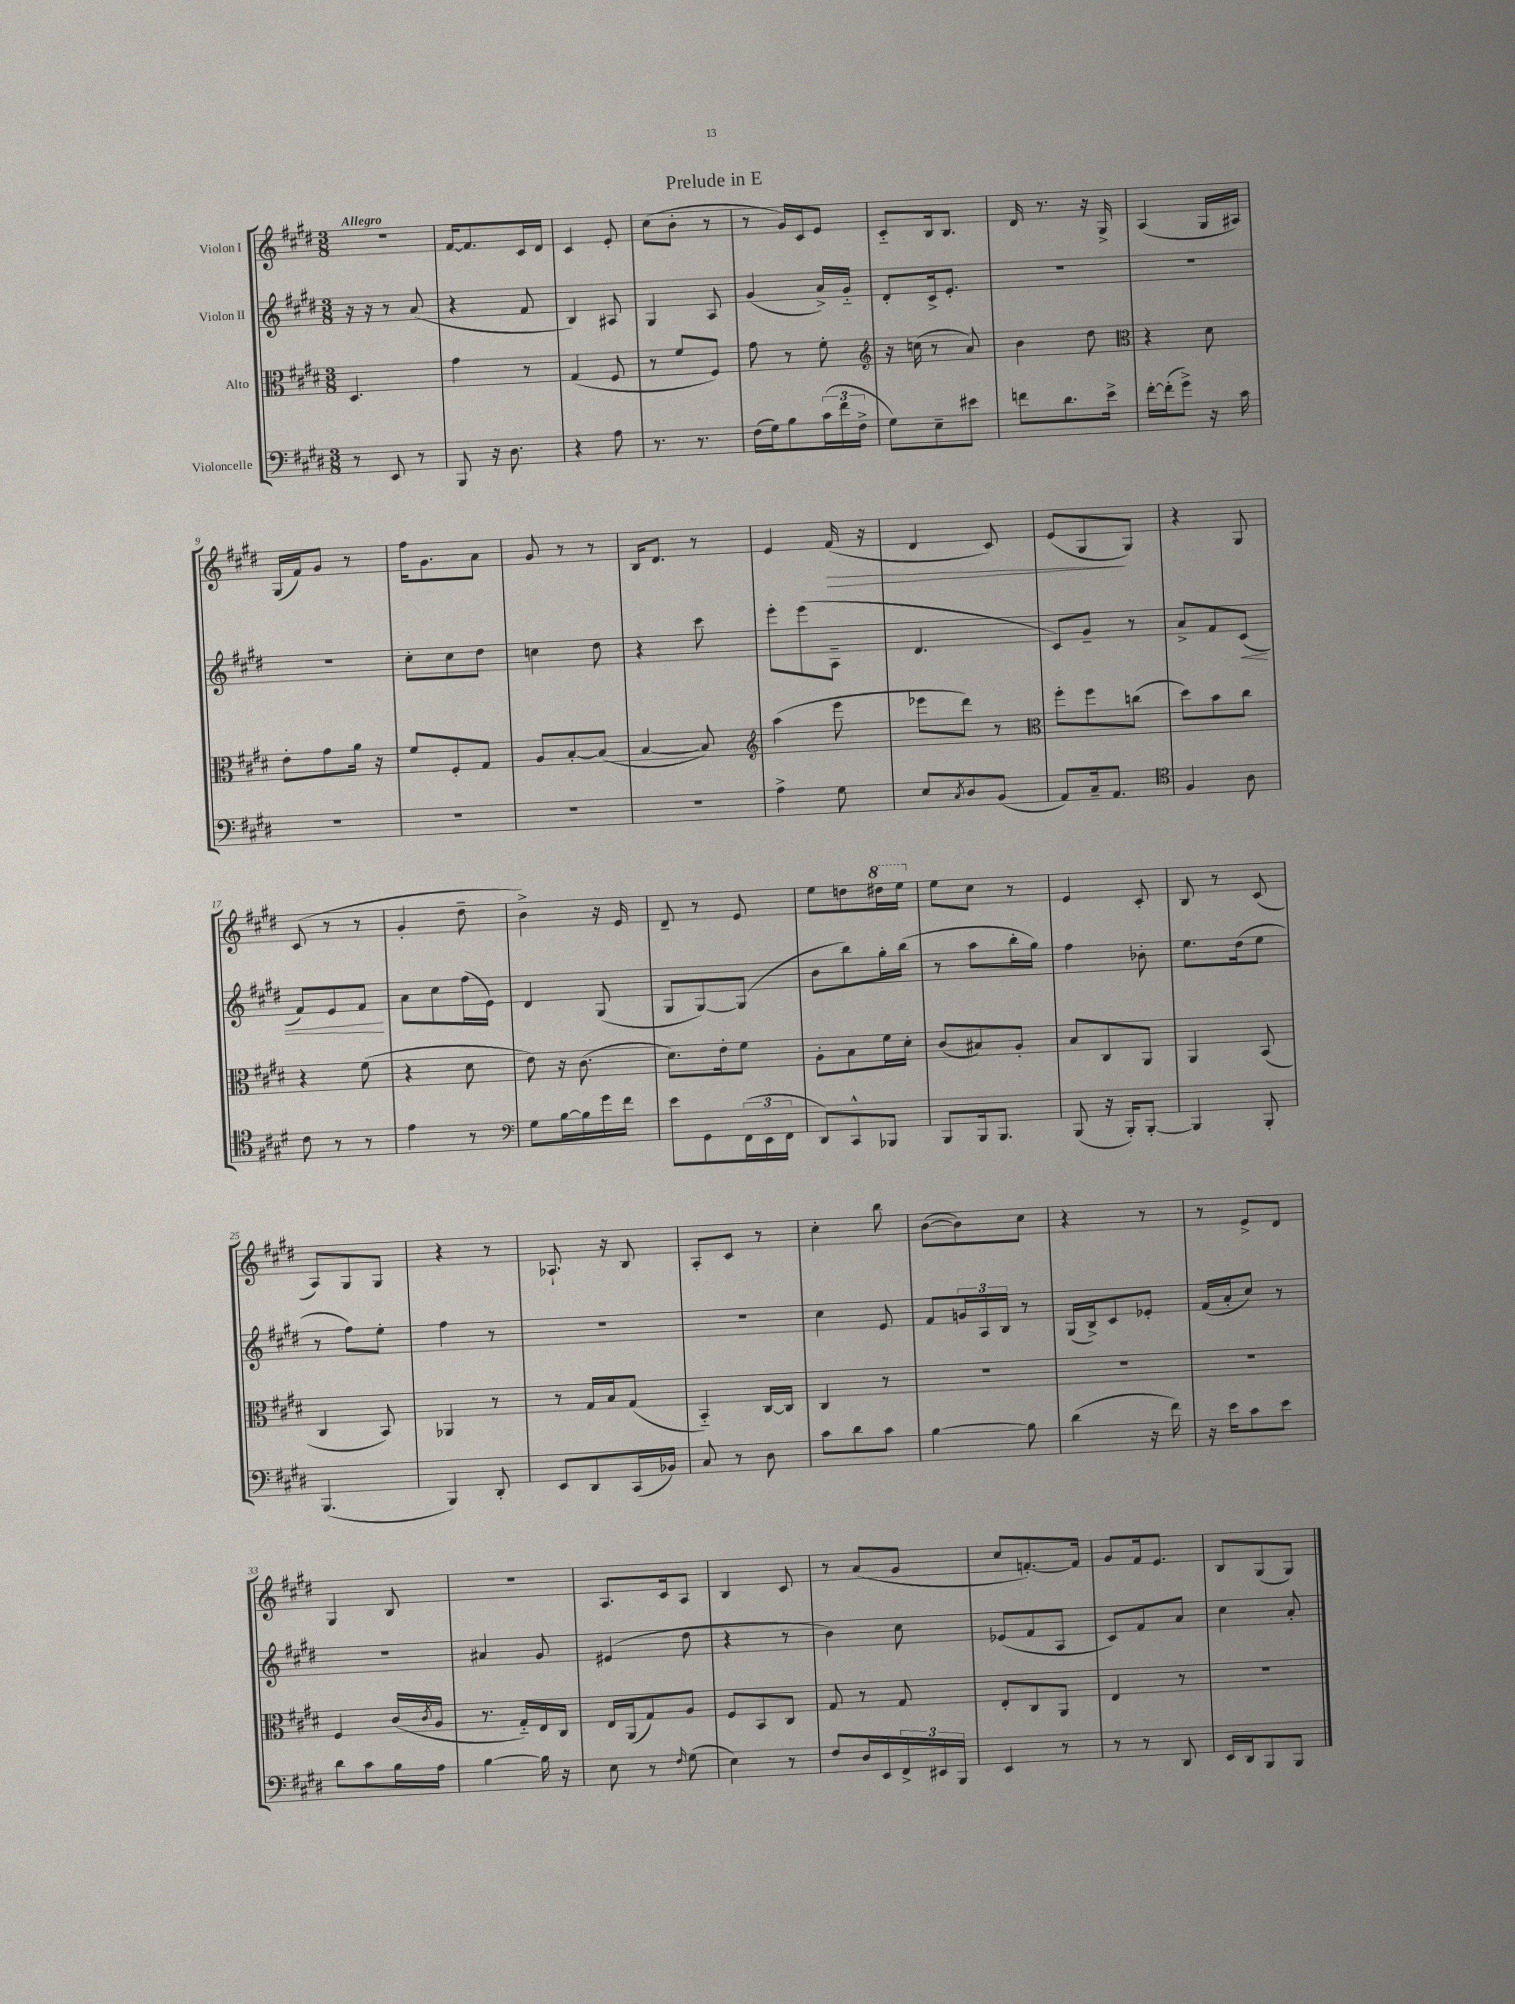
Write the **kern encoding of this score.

**kern	**kern	**kern	**dynam	**kern	**dynam
*part4	*part3	*part2	*part2	*part1	*part1
*staff4	*staff3	*staff2	*staff2	*staff1	*staff1
*I"Violoncelle	*I"Alto	*I"Violon II	*	*I"Violon I	*
*clefF4	*clefC3	*clefG2	*	*clefG2	*
*k[f#c#g#d#]	*k[f#c#g#d#]	*k[f#c#g#d#]	*	*k[f#c#g#d#]	*
*M3/8	*M3/8	*M3/8	*	*M3/8	*
=1	=1	=1	=1	=1	=1
!	!	!	!	!LO:TX:a:B:t=Allegro	!
8r	4.D#/	16r	.	4.r	.
.	.	16r	.	.	.
8EE/	.	8r	.	.	.
8r	.	(8a/	.	.	.
=2	=2	=2	=2	=2	=2
8BBB/	4g#\	4r	.	[16f#/KL	.
.	.	.	.	8.f#/]	.
16r	.	.	.	.	.
8.D#\	.	.	.	.	.
.	8r	8f#/	.	16c#/L	.
.	.	.	.	16d#/JJ	.
=3	=3	=3	=3	=3	=3
4r	(4G#/	4B/)	.	4c#/	.
8A\	8F#/	8A#X/	.	8e'/	.
=4	=4	=4	=4	=4	=4
8.r	8r	4G#/	.	(8cc#\L	.
.	8f#/L	.	.	8b'\J	.
8.r	.	.	.	.	.
.	8F#/J)	8A/	.	8r	.
=5	=5	=5	=5	=5	=5
(16F#\LL	8g#\	(4g#/	.	8r	.
16G#\J)	.	.	.	.	.
8B\	8r	.	.	16g#/LL)	.
.	.	.	.	16c#/J	.
(24c#\L	8f#'\	16a^/LL)	.	8e/J	.
24f#\	.	.	.	.	.
.	.	16g#/JJ	.	.	.
24F#^\JJ	.	.	.	.	.
=6	=6	=6	=6	=6	=6
*	*clefG2	*	*	*	*
8G#\L)	16r	8d#'/L	.	8c#/L	.
.	(16ccn\	.	.	.	.
8E~\	8r	16c#^/k	.	16B/k	.
.	.	8.e'/J	.	8.B/J	.
8e#X\J	8a/)	.	.	.	.
=7	=7	=7	=7	=7	=7
8fn\L	4b\	4.r	.	16d#/	.
.	.	.	.	8.r	.
8.d#\	.	.	.	.	.
.	8dd#\	.	.	16r	.
16e^\Jk	.	.	.	16G#^/	.
=8	=8	=8	=8	=8	=8
*	*clefC3	*	*	*	*
[16f#'\LL	4r	4.r	.	(4A/	.
(16f#'\J]	.	.	.	.	.
8g#^\J)	.	.	.	.	.
16r	8d#\	.	.	16G#/LL	.
16c#\	.	.	.	16A#X/JJ)	.
!!LO:LB:g=z
=9	=9	=9	=9	=9	=9
4.r	8e'\L	4.r	.	(16G#/LL	.
.	.	.	.	16f#/J)	.
.	8g#\	.	.	8g#/J	.
.	16a\Jk	.	.	8r	.
.	16r	.	.	.	.
=10	=10	=10	=10	=10	=10
4.r	8f#/L	8cc#'\L	.	16ff#\KL	.
.	.	.	.	8.g#\	.
.	8F#'/	8cc#\	.	.	.
.	8G#/J	8dd#\J	.	8a\J	.
=11	=11	=11	=11	=11	=11
4.r	8A/L	4ccn\	.	8g#/	.
.	[8B'/	.	.	8r	.
.	(8B/J]	8dd#\	.	8r	.
=12	=12	=12	=12	=12	=12
4.r	[4B/	4r	.	16B/KL	.
.	.	.	.	8.d#/J	.
.	8B/])	8ccc#\	.	8r	.
=13	=13	=13	=13	=13	=13
*	*clefG2	*	*	*	*
4A^\	(4aa\	8eee'\L	.	4e/	.
.	.	(8eee\	.	.	.
!	!	!	!	!	!LO:HP:b
8G#\	8eee\	8A~\J	.	(16f#/	>
.	.	.	.	16r	.
=14	=14	=14	=14	=14	=14
8E/L	8eee-X\L	4.d#/	.	4d#/	.
8qC#/	.	.	.	.	.
8D#/	8ddd#\J)	.	.	.	.
(8BB/J	8r	.	.	8c#/)	.
=15	=15	=15	=15	=15	=15
*	*clefC3	*	*	*	*
8AA/L)	8ff#'\L	8c#/L)	.	(8e/L	.
16C#~/k	8ff#\	8g#~/J	.	8G#/	.
8.AA/J	.	.	.	.	.
.	(8ccn\J	8r	.	8G#/J)	]
=16	=16	=16	=16	=16	=16
*clefC4	*	*	*	*	*
4F#/	8dd#\L)	8a^/L	.	4r	.
.	8b\	8f#/	.	.	.
!	!	!	!LO:HP:b	!	!
8A\	8cc#\J	(8c#/J	<	8G#/	.
!!LO:LB:g=z
=17	=17	=17	=17	=17	=17
8c#\	4r	8f#/L)	.	(8c#/	.
8r	.	8e/	.	8r	.
8r	(8f#\	8f#/J	.	8r	.
.	.	.	[	.	.
=18	=18	=18	=18	=18	=18
4e\	4r	8a\L	.	4g#'/	.
.	.	8cc#\	.	.	.
8r	8d#\	(16ff#\L	.	8dd#~\	.
.	.	16e\JJ)	.	.	.
=19	=19	=19	=19	=19	=19
*clefF4	*	*	*	*	*
8G#\L	8e\)	4d#/	.	4b^\)	.
[16B\L	16r	.	.	.	.
16B\]	(8.c#\	.	.	.	.
16g#\	.	(8G#/	.	16r	.
16f#\JJ	.	.	.	16e/	.
=20	=20	=20	=20	=20	=20
8e\L	8.d#\L)	8G#/L	.	8d#~/	.
8GG#\	.	[8G#/)	.	8r	.
.	16e'\k	.	.	.	.
(24FF#\L	8f#\J	(8G#/J]	.	8e/	.
24EE\	.	.	.	.	.
24FF#\JJ	.	.	.	.	.
=21	=21	=21	=21	=21	=21
8DD#/L)	8A'\L	8b\L	.	8ee\L	.
8CC#^^/	8B\	8bb\)	.	8ddn\	.
*	*	*	*	*8va	*
8BBB-X/J	16f#\L	16gg#'\L	.	16ddd#X\L	.
.	16d#'\JJ	(16bb\JJ	.	16eee\JJ	.
=22	=22	=22	=22	=22	=22
*	*	*	*	*X8va	*
8BBB/L	(8c#/L	8r	.	8ee\L	.
16BBB/k	8B#X/)	8aa\L	.	8cc#\J	.
8.BBB/J	.	.	.	.	.
.	8A'/J	16bb'\L	.	8r	.
.	.	16gg#\JJ)	.	.	.
=23	=23	=23	=23	=23	=23
(8BBB/	8B/L	4ff#\	.	4e/	.
16r	8C#/	.	.	.	.
16BBB'/KL)	.	.	.	.	.
[8BBB'/J	8AA/J	8b-X'\	.	8c#'/	.
=24	=24	=24	=24	=24	=24
4BBB/]	4AA/	8.ee\L	.	8B/	.
.	.	.	.	8r	.
.	.	(16dd#\k	.	.	.
8BBB'/	(8BB/	8ee\J	.	(8c#/	.
!!LO:LB:g=z
=25	=25	=25	=25	=25	=25
(4.BBB/	4C#/	8r	.	8A/L)	.
.	.	8ff#\L)	.	8G#/	.
.	8BB/)	8ee'\J	.	8G#/J	.
=26	=26	=26	=26	=26	=26
4BBB/)	4AA-X/	4ff#\	.	4r	.
8DD#'/	8r	8r	.	8r	.
=27	=27	=27	=27	=27	=27
8EE/L	8r	4.r	.	8.A-X`/	.
8DD#/	16G#/LL	.	.	.	.
.	16B/J	.	.	16r	.
(16CC#/L	(8G#/J	.	.	8B/	.
16BB-X/JJ)	.	.	.	.	.
=28	=28	=28	=28	=28	=28
8C#/	4BB/)	4.r	.	8A'/L	.
8r	.	.	.	8c#/J	.
8D#\	[16C#/LL	.	.	8r	.
.	16C#/JJ]	.	.	.	.
=29	=29	=29	=29	=29	=29
8c#\L	4C#/	4cc#\	.	4cc#'\	.
8d#\	.	.	.	.	.
8c#\J	8r	8e/	.	8bb\	.
=30	=30	=30	=30	=30	=30
[4B\	4.r	8f#/L	.	([8b\L	.
.	.	24gn/L	.	8b\])	.
.	.	24A/	.	.	.
.	.	24B/JJ	.	.	.
8B\]	.	8r	.	8cc#\J	.
=31	=31	=31	=31	=31	=31
(4d#\	4.r	(16G#/LL	.	4r	.
.	.	16B^/J)	.	.	.
.	.	8c#/	.	.	.
16r	.	8e-X'/J	.	8r	.
16f#\)	.	.	.	.	.
=32	=32	=32	=32	=32	=32
16r	4.r	(16f#/LL	.	8r	.
16e\KL	.	16a'/J	.	.	.
8c#\	.	8cc#/J)	.	8e^/L	.
8e\J	.	8r	.	8d#/J	.
!!LO:LB:g=z
=33	=33	=33	=33	=33	=33
8d#\L	4F#/	4.r	.	4G#/	.
8c#\	.	.	.	.	.
16B\L	(16c#/LL	.	.	8B/	.
.	8qc#/	.	.	.	.
16A\JJ	16A/JJ	.	.	.	.
=34	=34	=34	=34	=34	=34
[4B\	8.r	4a#X/	.	4.r	.
.	16G#/LL)	.	.	.	.
16B\]	16E/	8g#/	.	.	.
16r	16C#/JJ	.	.	.	.
=35	=35	=35	=35	=35	=35
8E\	16E/LL	(4e#X/	.	8.A/L	.
.	(16AA/J	.	.	.	.
8r	8G#/)	.	.	.	.
.	.	.	.	16c#/k	.
16qqF#/	.	.	.	.	.
(8G#\	8A/J	8dd#\	.	8A/J	.
=36	=36	=36	=36	=36	=36
4E\)	8F#/L	4r	.	4B/	.
.	8BB/	.	.	.	.
8r	8C#/J	8r	.	8c#/	.
=37	=37	=37	=37	=37	=37
8F#/L	8G#/	4b\)	.	8r	.
16D#/L	8r	.	.	(8a/L	.
16EE/	.	.	.	.	.
24FF#^/	8G#/	8cc#\	.	8g#/J	.
24EE#X/	.	.	.	.	.
24BBB/JJ	.	.	.	.	.
=38	=38	=38	=38	=38	=38
4EE/	8E'/L	(8e-X/L	.	8cc#/L	.
.	8C#/	8f#/	.	[8.fn'/)	.
8r	8AA/J	8A/J	.	.	.
.	.	.	.	16f/Jk]	.
=39	=39	=39	=39	=39	=39
8r	4E/	8c#/L)	.	8g#/L	.
8r	.	8f#/	.	16f#/k	.
.	.	.	.	8.e/J	.
8DD#/	8r	8a/J	.	.	.
=40	=40	=40	=40	=40	=40
16EE/LL	4.r	4cc#\	.	8B/L	.
16DD#/J	.	.	.	.	.
8BBB/	.	.	.	(8G#/	.
8BBB/J	.	8a'/	.	8G#/J)	.
==	==	==	==	==	==
*-	*-	*-	*-	*-	*-
